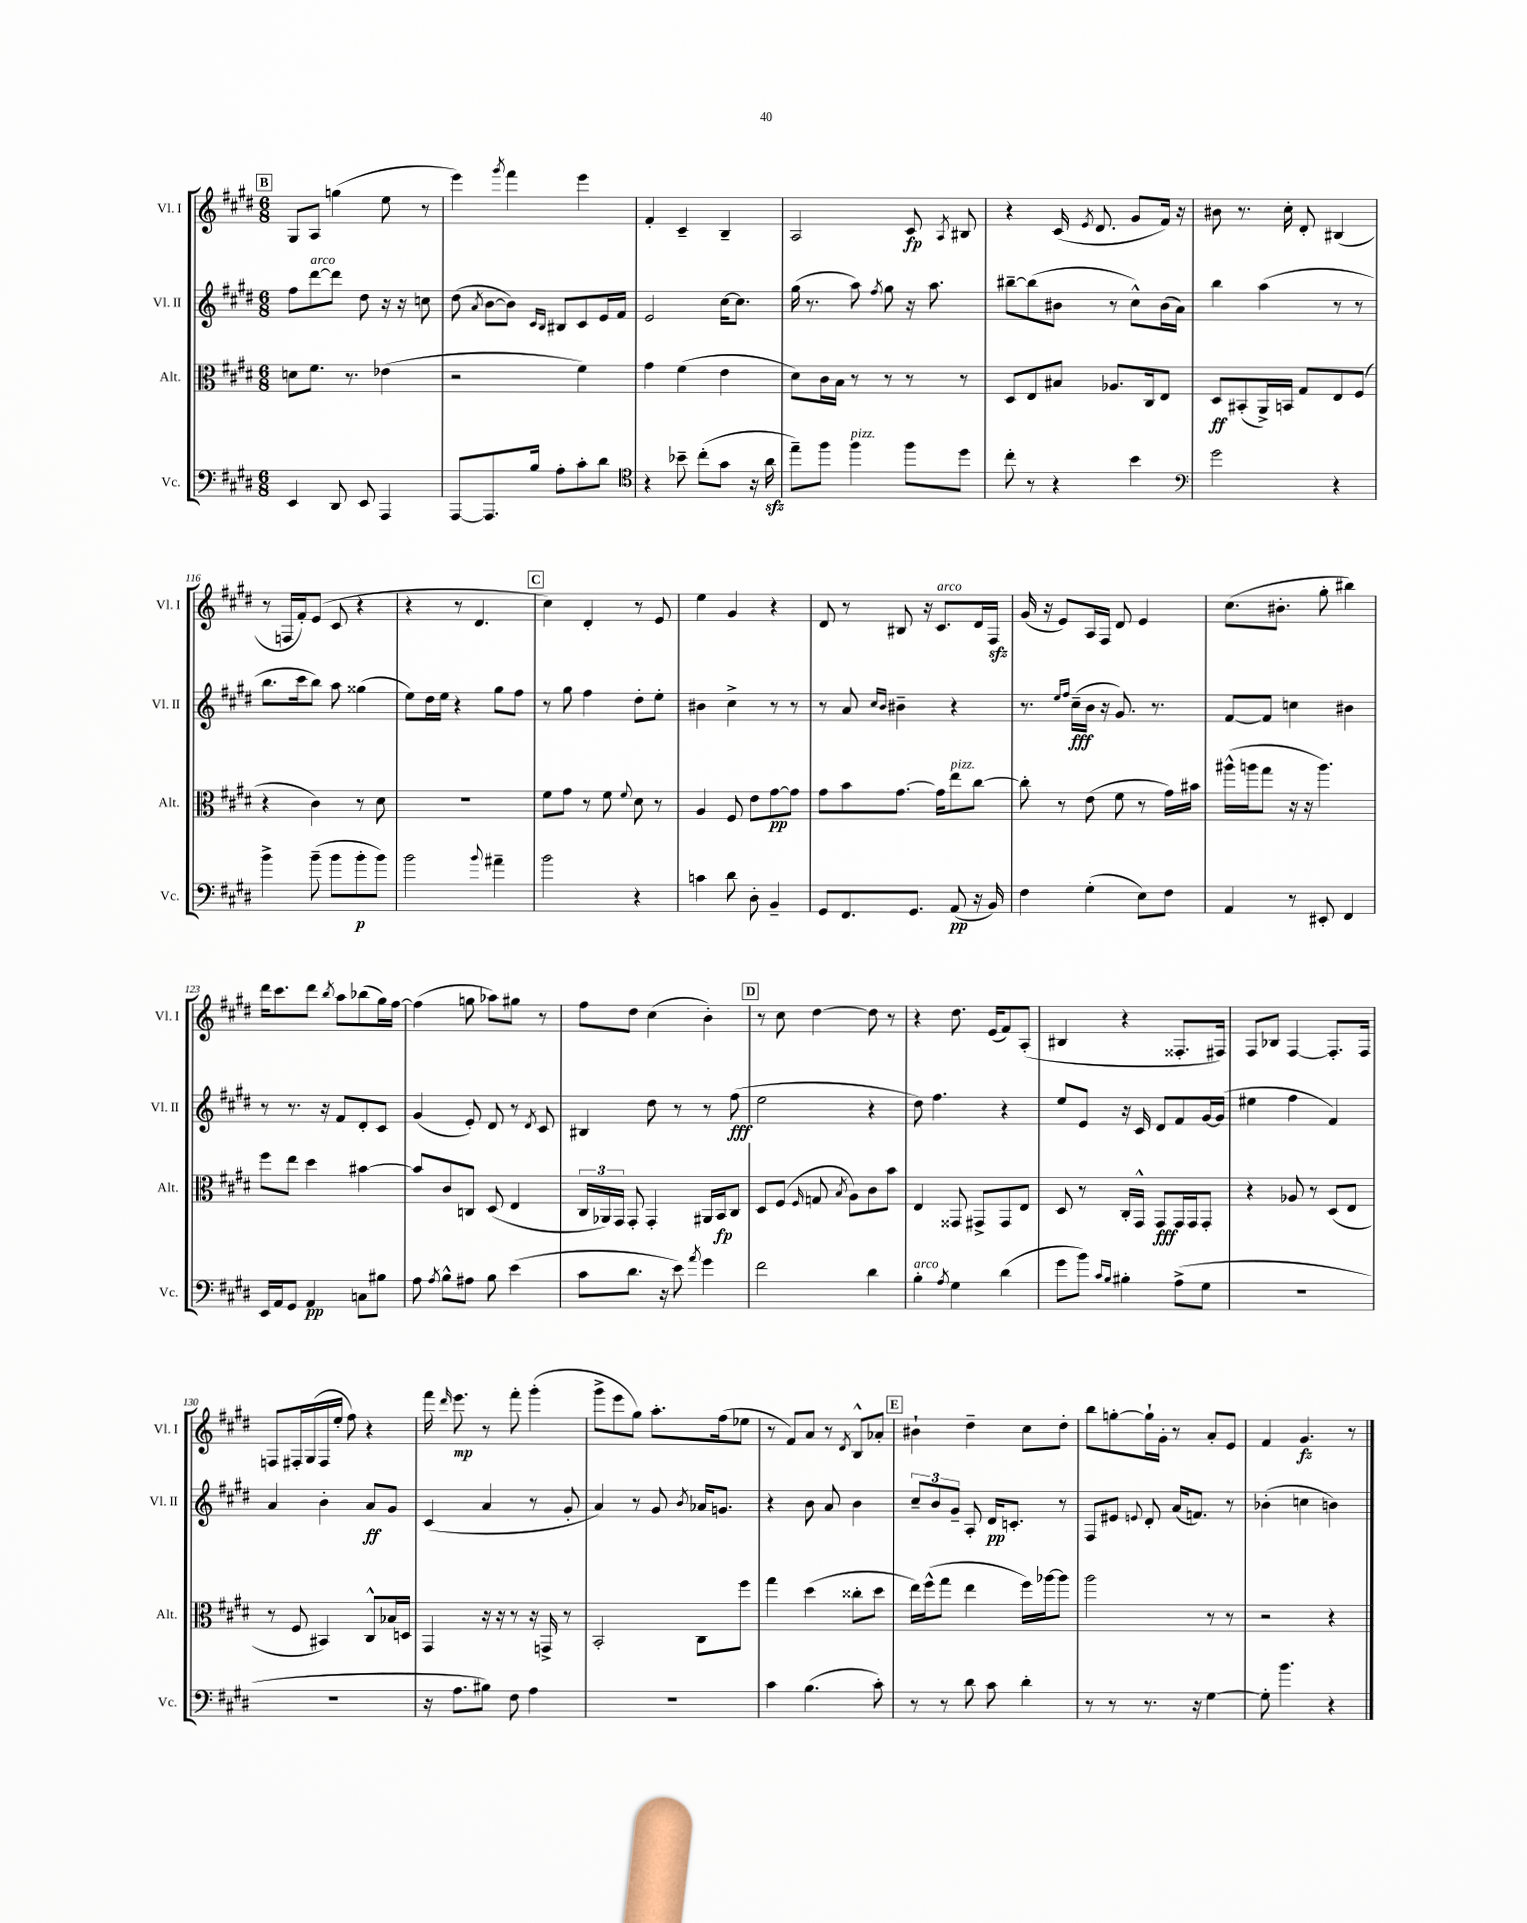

**kern	**kern	**kern	**kern
*staff4	*staff3	*staff2	*staff1
*clefF4	*clefC3	*clefG2	*clefG2
*k[f#c#g#d#]	*k[f#c#g#d#]	*k[f#c#g#d#]	*k[f#c#g#d#]
*M6/8	*M6/8	*M6/8	*M6/8
4EE	8d	8ff#	8G#
.	8.f#	[8ddd#	8A
8DD#	.	8ddd#]	(4gg
.	8.r	.	.
8EE	.	8dd#	.
4AAA	(4e-	16r	8ee
.	.	16r	.
.	.	8cc	8r
=	=	=	=
[8AAA	2r	(8dd#	4eee)
.	.	8qa	.
8.AAA]	.	[8b	.
.	.	.	8qggg#
.	.	8b])	4fff#
16B	.	.	.
.	.	16qqc#	.
.	.	16qqB	.
8A'	.	8B#	.
8c#'	4f#)	8c#	4eee
8d#	.	16e	.
.	.	16f#	.
=	=	=	=
*clefC4	*	*	*
4r	4g#	2e	4f#'
8b-~	(4f#	.	4c#~
(8cc#'	.	.	.
8g#	4e	[16cc#	4B~
.	.	8.cc#]	.
16r	.	.	.
16a	.	.	.
=	=	=	=
8ee~)	8d#)	(16gg#	2A
.	.	8.r	.
8ff#	16c#	.	.
.	16B	.	.
4ff#	8r	8aa)	.
.	.	8qff#	.
.	8r	8gg#	.
8ff#	8r	16r	8c#
.	.	8.aa	.
.	.	.	8qA
8dd#	8r	.	8B#
=	=	=	=
8cc#'	8D#	[8bb#~	4r
8r	8E	(8bb#]	.
4r	8B#	8b#	(16c#
.	.	.	8qe
.	.	.	8.d#
.	8.A-	8r	.
4b	.	8cc#^^)	8g#
.	16C#	.	.
.	8E	(16b#	16f#)
.	.	16a)	16r
=	=	=	=
*clefF4	*	*	*
2g#	8D#	4bb	8b#
.	(8BB#'	.	8.r
.	16AA^)	(4aa	.
.	16BB	.	16cc#'
.	8G#	.	8d#'
4r	8E	8r	(4B#
.	(8F#	8r	.
=	=	=	=
4b^	4r	8.bb	8r
.	.	.	16F
.	.	16ccc#	16f#')
(8b~	4c#)	8bb)	(8e
8b	.	8aa	8c#
8b'	8r	(4gg##	4r
8b)	8d#	.	.
=	=	=	=
2b	2.r	8ee)	4r
.	.	16dd#	.
.	.	16ee	.
.	.	4r	8r
.	.	.	4.d#
8qqb	.	.	.
4a#~	.	8gg#	.
.	.	8ff#	.
=	=	=	=
2b	8f#	8r	4cc#)
.	8g#	8gg#	.
.	8r	4ff#	4d#'
.	8f#	.	.
.	8qqf#	.	.
4r	8d#	8dd#'	8r
.	8r	8ee'	8e
=	=	=	=
4c	4A	4b#	4ee
8d#	8F#	4cc#^	4g#
8D#'	8e	.	.
4BB~	[8g#	8r	4r
.	8g#]	8r	.
=	=	=	=
8GG#	8g#	8r	8d#
8.FF#	8b	8a	8r
.	.	16qqcc#	.
.	.	16qqb	.
.	[8.g#	4b#~	8B#
8.GG#	.	.	.
.	.	.	16r
.	16g#]	.	8.c#
(8AA	8ee	4r	.
16r	[8cc#	.	16d#
16BB)	.	.	16F#
=	=	=	=
4F#	8cc#']	8.r	(16g#
.	.	.	16r
.	8r	.	8e)
.	.	16qqee	.
.	.	16qqff#	.
.	.	(16cc#~	.
(4G#'	(8e	16b	16A
.	.	16r	16F#
.	8f#	8.g#)	8d#
8E)	8r	.	4e
.	.	8.r	.
8F#	16g#)	.	.
.	16b#	.	.
=	=	=	=
4AA	(16aa#^^	[8f#	(8.cc#
.	16aa	.	.
.	8gg#	8f#]	.
.	.	.	8.b#'
8r	16r	4cc	.
.	16r	.	.
8EE#'	4.aa)	.	8gg#'
4FF#	.	4b#	4bb#)
=	=	=	=
16EE	8ff#	8r	16ddd#
16AA	.	.	8.ccc#
8GG#	8ee	8.r	.
4AA	4dd#	.	8ddd#
.	.	16r	.
.	.	.	8qbb
.	.	8f#	8aa
8C	[4b#	8d#'	(8bb-
8B#	.	8c#	16gg#)
.	.	.	[16ff#
=	=	=	=
8A	8b#]	(4g#	(4ff#]
8qA	.	.	.
8B^^	8c#	.	.
8A#	8C	8e')	8gg
8B	(8D#	8d#	8aa-)
(4e	4E	8r	8gg#
.	.	8qd#	.
.	.	8c#	8r
=	=	=	=
8c#	24C#	4B#	8ff#
.	24AA-)	.	.
.	24GG#	.	.
8.d#	8GG#'	.	8dd#
.	4GG#'	8dd#	(4cc#
16r	.	.	.
8e)	.	8r	.
8qa	.	.	.
4g#	16AA#	8r	4b')
.	16BB	.	.
.	8C#	(8ff#	.
=	=	=	=
2f#	8D#	2ee	8r
.	(8F#	.	8cc#
.	16qqF#	.	.
.	8G	.	[4dd#
.	8qB	.	.
.	8A)	.	.
4d#	8c#	4r	8dd#]
.	8b	.	8r
=	=	=	=
4B'	4E	8dd#)	4r
.	.	4.ff#	.
8qA	.	.	.
4G#	8GG##	.	8.dd#
.	8GG#^	.	.
.	.	.	(16e
(4d#	8GG#	4r	8f#)
.	8E	.	(8A'
=	=	=	=
8g#	8D#	8ee	4B#
8b)	8r	8e	.
16qqc#	.	.	.
16qqB	.	.	.
4B#'	16C#'	16r	4r
.	16GG#^^	16c#	.
.	8GG#	8d#	.
(8A^	16GG#	8f#	8.F##'
.	16GG#	.	.
8G#	8GG#'	[16g#	.
.	.	(16g#]	16F#)
=	=	=	=
2.r	4r	4ee#	8F#
.	.	.	8B-
.	8A-	4ff#	[4F#
.	8r	.	.
.	(8D#	4f#)	8.F#']
.	8E	.	.
.	.	.	16F#
=	=	=	=
2.r	8r	4a	8F
.	8F#	.	16F#'
.	.	.	(16G#
.	4BB#)	4b'	16F#
.	.	.	16ee'
.	.	.	8ff#)
.	8C#^^	8a	4r
.	16B-	8g#	.
.	16D	.	.
=	=	=	=
16r	4GG#	(4c#	16fff#
.	.	.	16qqddd#
8.A	.	.	8.eee
8B#)	16r	4a	8r
.	16r	.	.
8F#	8r	.	8fff#'
4A	16r	8r	(4ggg#'
.	16GG^	.	.
.	8r	8g#'	.
=	=	=	=
2.r	2BB'	4a)	8ggg#^
.	.	.	8eee
.	.	8r	8gg#)
.	.	8g#	8.aa'
.	.	8qb	.
.	8C#	16a-	.
.	.	8.g	(16ff#
.	8ff#	.	8ee-
=	=	=	=
4c#	4gg#	4r	8r
.	.	.	8f#)
(4.B	(4dd#	8b	8a
.	.	8a	8r
.	.	.	8qd#
.	8cc##'	4b	8B^^
8c#')	8dd#	.	8a-'
=	=	=	=
8r	16ee)	12cc#~	4b#`
.	(16ff#^^	.	.
.	.	12b	.
8r	8gg#	.	.
.	.	12g#~	.
8d#	4ee	8A'	4dd#~
8c#	.	16d#	.
.	.	8.c'	.
4d#'	16ff#)	.	8cc#
.	[16aa-	.	.
.	8aa-]	8r	8dd#'
=	=	=	=
8r	2aa	8F#	8bb
8r	.	8e#	[8gg'
.	.	8qqe	.
8.r	.	8d#'	16gg`]
.	.	.	16g#'
.	.	(16a	8r
16r	.	8.f)	.
[4G#	8r	.	8a'
.	8r	8r	8e
=	=	=	=
8G#']	2r	(4b-'	4f#
4.b	.	.	.
.	.	4cc	4.g#
4r	4r	4b)	.
.	.	.	8r
==	==	==	==
*-	*-	*-	*-
